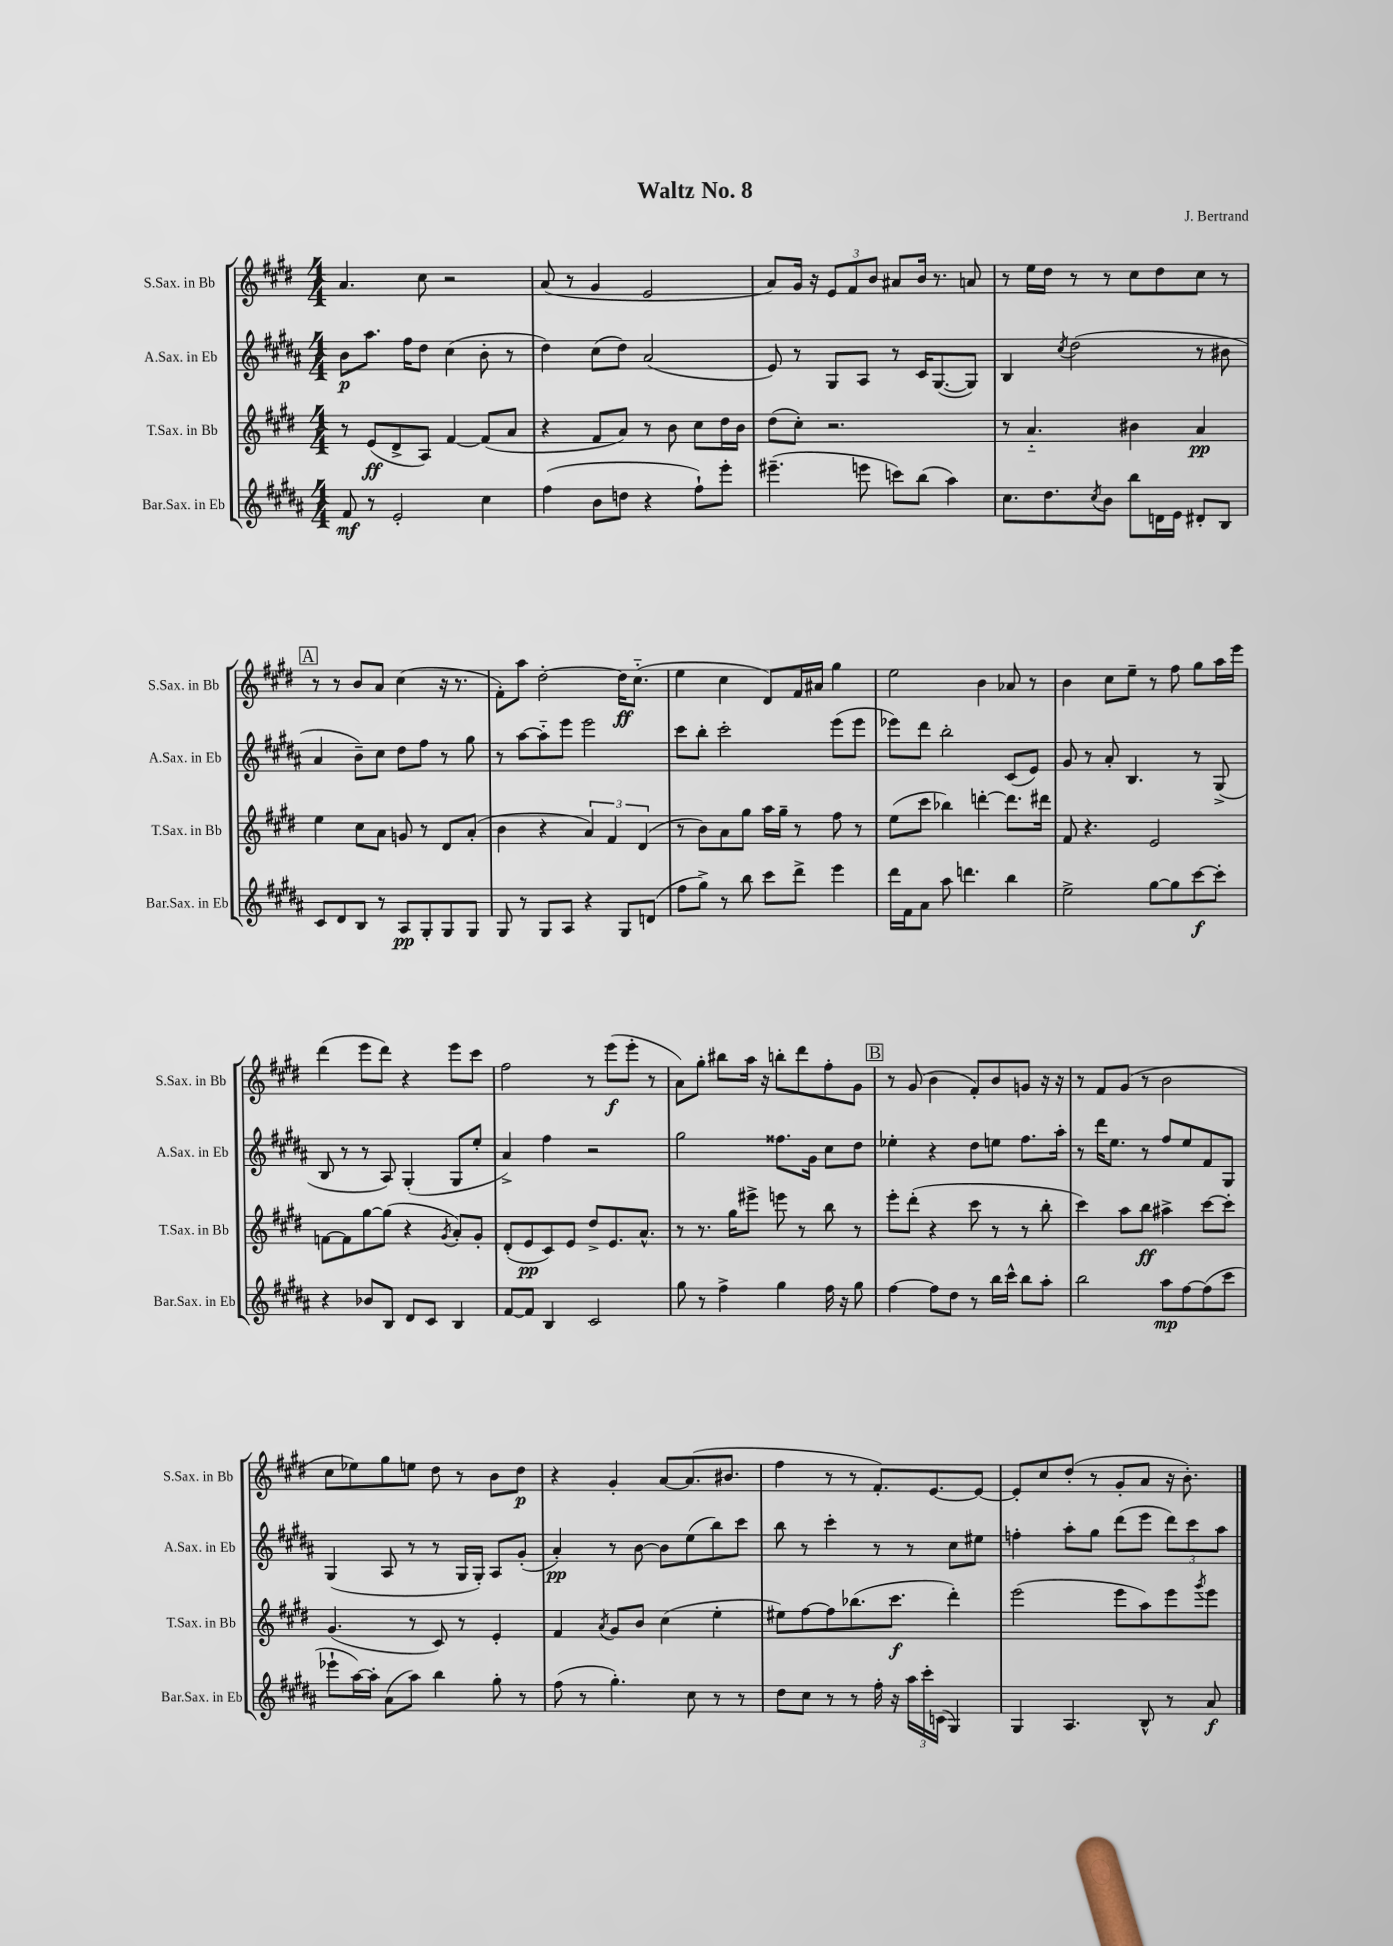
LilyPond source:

\header { title = "Waltz No. 8" composer = "J. Bertrand" }
<<
\new StaffGroup <<
\new Staff = "s0" \with { instrumentName = "S.Sax. in Bb" shortInstrumentName = "S.Sax. in Bb" } {
    \clef treble \key e \major \numericTimeSignature \time 4/4
    a'4. cis''8 r2 |
    a'8( r8 gis'4 e'2 |
    a'8) gis'16 r16 \tuplet 3/2 { e'8 fis'8 b'8 } ais'8 b'16 r8. a'8 |
    r8 e''16 dis''16 r8 r8 cis''8 dis''8 cis''8 r8 |
    \mark \markup { \box "A" } r8 r8 b'8 a'8 cis''4( r16 r8. |
    fis'8-.) a''8 dis''2~-. dis''16\ff cis''8.-_( |
    e''4 cis''4 dis'8) fis'16 ais'16 gis''4 |
    e''2 b'4 aes'8 r8 |
    b'4 cis''8 e''8-- r8 fis''8 gis''8 a''16 e'''16 |
    dis'''4( e'''8 dis'''8) r4 e'''8 cis'''8 |
    fis''2 r8 e'''8\f( e'''8-. r8 |
    a'8) gis''8-. bis''8 a''16 r16 b''8-. dis'''8 fis''8-. gis'8 |
    \mark \markup { \box "B" } r8 gis'8( b'4 fis'8-.) b'8 g'8 r16 r16 |
    r8 fis'8 gis'8( r8 b'2 |
    cis''8 ees''8) gis''8 e''8 dis''8 r8 b'8 dis''8\p |
    r4 gis'4-. a'8~ a'8.( bis'8. |
    fis''4 r8 r8 fis'8.-.) e'8.~ e'8~ |
    e'8-. cis''8 dis''8-.( r8 gis'8-. a'8 r16 b'8.-.) \bar "|." |
}
\new Staff = "s1" \with { instrumentName = "A.Sax. in Eb" shortInstrumentName = "A.Sax. in Eb" } {
    \clef treble \key b \major \numericTimeSignature \time 4/4
    b'8\p ais''8. fis''16 dis''8 cis''4( b'8-. r8 |
    dis''4) cis''8( dis''8) ais'2( |
    e'8) r8 gis8 ais8 r8 cis'16 gis8.~( gis8) |
    b4 \acciaccatura { cis''8 } dis''2( r8 bis'8 |
    \mark \markup { \box "A" } ais'4 b'8--) cis''8 dis''8 fis''8 r8 gis''8 |
    r8 ais''8~ ais''8-_ e'''8 e'''2 |
    cis'''8 b''8-. cis'''2-. e'''8( e'''8 |
    ees'''8) dis'''8 b''2-. cis'8( e'8) |
    gis'8 r8 ais'8-. b4. r8 gis8->( |
    b8 r8 r8 ais8) gis4-.( gis8 e''8-. |
    ais'4->) fis''4 r2 |
    gis''2 fisis''8. gis'16 cis''8 dis''8 |
    \mark \markup { \box "B" } ees''4-. r4 dis''8 e''8 fis''8. ais''16-. |
    r8 dis'''16 e''8. r8 fis''8 e''8 fis'8 gis8 |
    gis4( ais8 r8 r8 gis16 gis16-.) ais8 gis'8-.( |
    ais'4-.\pp) r8 b'8~ b'8 e''8( b''8) cis'''8 |
    b''8 r8 cis'''4-. r8 r8 cis''8 eis''8 |
    f''4-. ais''8-. gis''8 dis'''8( e'''8 \tuplet 3/2 { dis'''8) cis'''8 ais''8 } \bar "|." |
}
\new Staff = "s2" \with { instrumentName = "T.Sax. in Bb" shortInstrumentName = "T.Sax. in Bb" } {
    \clef treble \key e \major \numericTimeSignature \time 4/4
    r8 e'8\ff( dis'8-> a8) fis'4~ fis'8( a'8 |
    r4 fis'8 a'8) r8 b'8 cis''8 dis''16 b'16 |
    dis''8( cis''8-.) r2. |
    r8 a'4.-_ bis'4 a'4\pp |
    \mark \markup { \box "A" } e''4 cis''8 a'8 g'8 r8 dis'8 a'8-.( |
    b'4 r4 \tuplet 3/2 { a'4) fis'4 dis'4( } |
    r8 b'8) a'8 gis''8 a''16 gis''16-- r8 fis''8 r8 |
    e''8( cis'''8 bes''4) d'''4~-. d'''8. dis'''16 |
    fis'8 r4. e'2 |
    f'8~ f'8 gis''8~ gis''8( r4 \acciaccatura { gis'8 } a'8-.) gis'8-. |
    dis'8-.( e'8\pp cis'8) e'8 dis''8-> e'8. a'8.-^ |
    r8 r8. gis''16 eis'''8-> e'''8 r8 b''8 r8 |
    \mark \markup { \box "B" } e'''8-. dis'''8-.( r4 cis'''8 r8 r8 b''8-. |
    cis'''4) a''8 b''8\ff ais''4-> cis'''8~ cis'''8-. |
    gis'4.( r8 cis'8) r8 e'4-. |
    fis'4 \acciaccatura { a'8 } gis'8 b'8 cis''4( e''4-. |
    eis''8) fis''8~ fis''8 bes''8.( cis'''8.\f dis'''4-.) |
    e'''2( e'''8 a''8) e'''8 \acciaccatura { gis'''8 } e'''8 \bar "|." |
}
\new Staff = "s3" \with { instrumentName = "Bar.Sax. in Eb" shortInstrumentName = "Bar.Sax. in Eb" } {
    \clef treble \key b \major \numericTimeSignature \time 4/4
    fis'8\mf r8 e'2-. cis''4 |
    fis''4( b'8 d''8 r4 fis''8-!) e'''8-. |
    eis'''4.--( e'''8 c'''8) b''8( ais''4) |
    cis''8. dis''8. \acciaccatura { cis''8 } b'8 b''8 d'16 e'16 dis'8-. b8 |
    \mark \markup { \box "A" } cis'8 dis'8 b8 r8 ais8\pp gis8-. gis8 gis8 |
    gis8 r8 gis8 ais8 r4 gis8 d'8( |
    fis''8 gis''8->) r8 b''8 cis'''8 dis'''8-> e'''4 |
    dis'''16 fis'16 ais'8 ais''8 d'''4. b''4 |
    e''2-> gis''8~ gis''8 cis'''8~\f cis'''8-. |
    r4 bes'8 b8 dis'8 cis'8 b4 |
    fis'8~ fis'8 b4 cis'2 |
    gis''8 r8 fis''4-> gis''4 fis''16 r16 gis''8 |
    \mark \markup { \box "B" } fis''4~ fis''8 dis''8 r8 b''16 cis'''16-^ b''8 ais''8-. |
    b''2 ais''8\mp fis''8~ fis''8( cis'''8 |
    ees'''8-! ais''16~) ais''16-. ais'8( ais''8) b''4 gis''8-. r8 |
    fis''8( r8 gis''4.-.) cis''8 r8 r8 |
    dis''8 cis''8 r8 r8 fis''16-. r16 \tuplet 3/2 { ais''16 cis'''16-. c'16( } gis4) |
    gis4 ais4. b8-^ r8 ais'8\f \bar "|." |
}
>>
>>
\layout { \context { \Score \remove "Bar_number_engraver" } }
